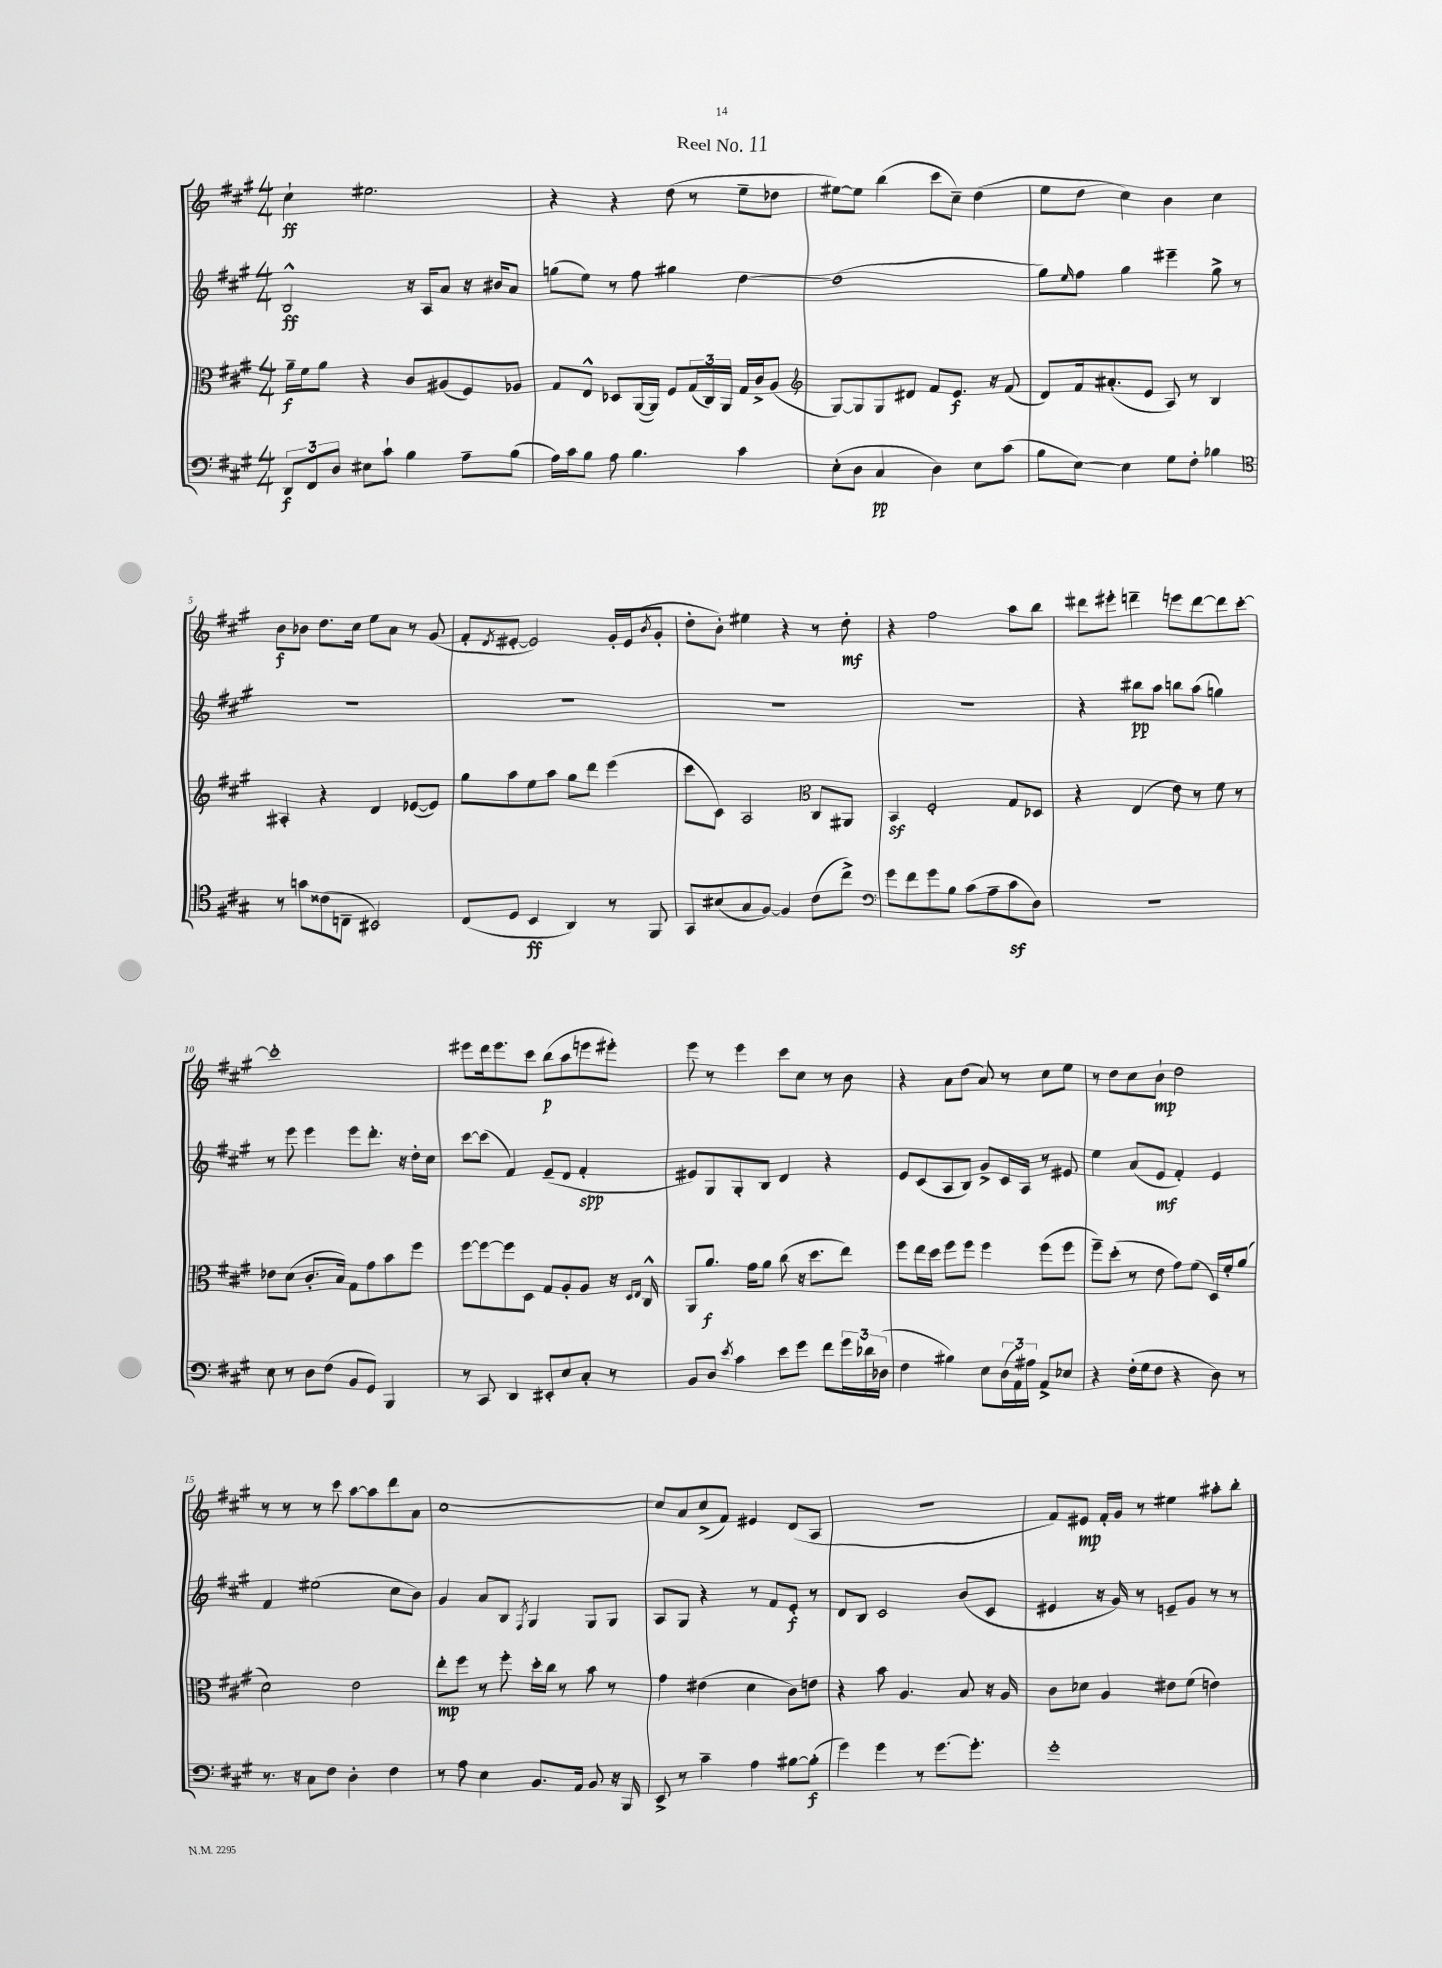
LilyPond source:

\header { title = "Reel No. 11" }
<<
\new StaffGroup <<
\new Staff = "s0" {
    \clef treble \key a \major \numericTimeSignature \time 4/4
    cis''4-!\ff eis''2. |
    r4 r4 d''8( r8 e''8-- des''8 |
    eis''8~) eis''8 b''4( cis'''8 cis''8--) d''4( |
    e''8 d''8 cis''4) b'4 cis''4 |
    b'8\f bes'8 d''8. cis''16 e''8 a'8 r8 gis'8( |
    fis'8-. \acciaccatura { d'8 } eis'8~-. eis'2) gis'16-. eis'16( \acciaccatura { b'8 } gis'8-. |
    d''8-. b'8-.) eis''4 r4 r8 d''8-.\mf |
    r4 fis''2 a''8 b''8 |
    dis'''8 eis'''8-. d'''4-- e'''8 d'''8~ d'''8 cis'''8~-. |
    cis'''1-. |
    eis'''8 d'''16 eis'''8. cis'''8 b''8\p( a''8 e'''8 eis'''8-.) |
    e'''8 r8 e'''4 cis'''8 cis''8 r8 b'8 |
    r4 a'8 d''8( a'8) r8 cis''8 e''8 |
    r8 d''8 cis''8 b'8-!\mp d''2 |
    r8 r8 r8 cis'''8 a''8~ a''8 d'''8 a'8 |
    cis''1~ |
    cis''8 a'8 cis''8->( fis'8) eis'4 d'8( a8 |
    R1 |
    fis'8) eis'8\mp fis'16-. gis'16 r8 eis''4 ais''8-. b''8-. \bar "|." |
}
\new Staff = "s1" {
    \clef treble \key a \major \numericTimeSignature \time 4/4
    b2-^\ff r16 a16 a'8 r16 bis'16 a'8 |
    g''8( e''8) r8 fis''8 gis''4 d''4~ |
    d''1( |
    gis''8) \grace { e''16 } fis''8 gis''4 eis'''4-- gis''8-> r8 |
    R1 |
    R1 |
    R1 |
    R1 |
    r4 bis''8\pp a''8 b''8 a''8( g''4) |
    r8 e'''8 e'''4 e'''8 d'''8.-. r16 d''16-. cis''16 |
    cis'''8~ cis'''8( fis'4) e'8--( d'8 fis'4-.\spp |
    eis'8) gis8 gis8-. b8 d'4 r4 |
    e'8 cis'8( a8 b8) gis'8-> cis'16 a16 r8 eis'8 |
    e''4 a'8( e'8\mf fis'4-.) e'4 |
    fis'4 eis''2( cis''8 b'8) |
    gis'4 a'8 b8 \acciaccatura { fis8 } gis4 gis8 gis8 |
    a8 gis8 r4 r8 fis'8 e'8-.\f r8 |
    d'8 b8 cis'2 b'8( cis'8 |
    eis'4 r16 gis'16) r8 e'8-- gis'8 r8 r8 \bar "|." |
}
\new Staff = "s2" {
    \clef alto \key a \major \numericTimeSignature \time 4/4
    a'16--\f fis'16 a'8 r4 cis'8 ais8( fis8) aes8 |
    gis8 e8-^ des8 a,16~( a,16) fis8 \tuplet 3/2 { gis16( cis16) a,16 } gis16 cis'16-> a8( |
    \clef treble gis8~) gis8 gis8 dis'8 fis'8 e'8.\f r16 fis'8( |
    d'8) fis'16 ais'8.-.( e'8 a8) r8 b4 |
    ais4-. r4 d'4 ees'8~( ees'8) |
    gis''8 a''8 e''8 a''8 gis''8 d'''8 e'''4( |
    cis'''8 cis'8) a2 \clef alto cis8 ais,8 |
    b,4\sf fis2-. gis8 des8 |
    r4 e4( e'8) r8 fis'8 r8 |
    ees'8 d'8( cis'8.-. b16) gis8 gis'8 b'8 fis''8 |
    fis''8~ fis''8~ fis''8 d8 gis8 a8-. a8 r16 \grace { d16 e16 } cis16-^ |
    a,8 a'8.\f gis'16 a'8 cis''8( r16 d''8. e''8) |
    fis''8 e''16 d''16 fis''8 fis''8 fis''4 fis''8( fis''8 |
    fis''8--) d''8-.( r8 e'8 gis'8) fis'8( d16) fis'16-. a'8( |
    d'2) e'2 |
    e''8-.\mp fis''8 r8 fis''8-. d''16-. cis''16 r8 b'8 r8 |
    gis'4 eis'4( d'4 cis'8) e'8 |
    r4 b'8 a4. b8 r16 a16 |
    cis'8 des'8 a4 eis'8 fis'8( e'4) \bar "|." |
}
\new Staff = "s3" {
    \clef bass \key a \major \numericTimeSignature \time 4/4
    \tuplet 3/2 { d,8\f fis,8 d8 } eis8 cis'8-! b4 a8-- b8( |
    a16) cis'16 b8 a8 b4. cis'4 |
    e8-.( d8 cis4\pp d4) e8 cis'8( |
    b8 e8~) e4 gis8 fis8-. bes4 |
    \clef tenor r8 g'8 cisis'8( c8-- bis,2) |
    cis8( d8 b,4\ff a,4) r8 fis,8 |
    gis,8 bis8( gis8 fis8~) fis4 cis'8( cis''8->) |
    \clef bass gis'8 fis'8 gis'8 b8 cis'8( a8-- cis'8\sf d8) |
    R1 |
    e8 r8 d8 fis8( b,8 gis,8) b,,4 |
    r8 cis,8 d,4 eis,8-. e8 cis8-. r8 |
    b,8 d8 \acciaccatura { e'8 } cis'4 e'8 gis'8 fis'8 \tuplet 3/2 { gis'16 des'16 des16( } |
    fis4 bis4) e8 \tuplet 3/2 { d16( a,16) ais16 } a,8-> ees8 |
    r4 fis16-.( gis16 fis8 r4 d8) r8 |
    r8. r16 cis8 fis8 d4-. fis4 |
    r8 a8 e4 b,8. a,16 b,8 r16 b,,16 |
    e,8-> r8 cis'4-- a4 bis8~ bis8-.\f( |
    gis'4) gis'4 r8 gis'8.~ gis'8.-. |
    gis'1-. \bar "|." |
}
>>
>>
